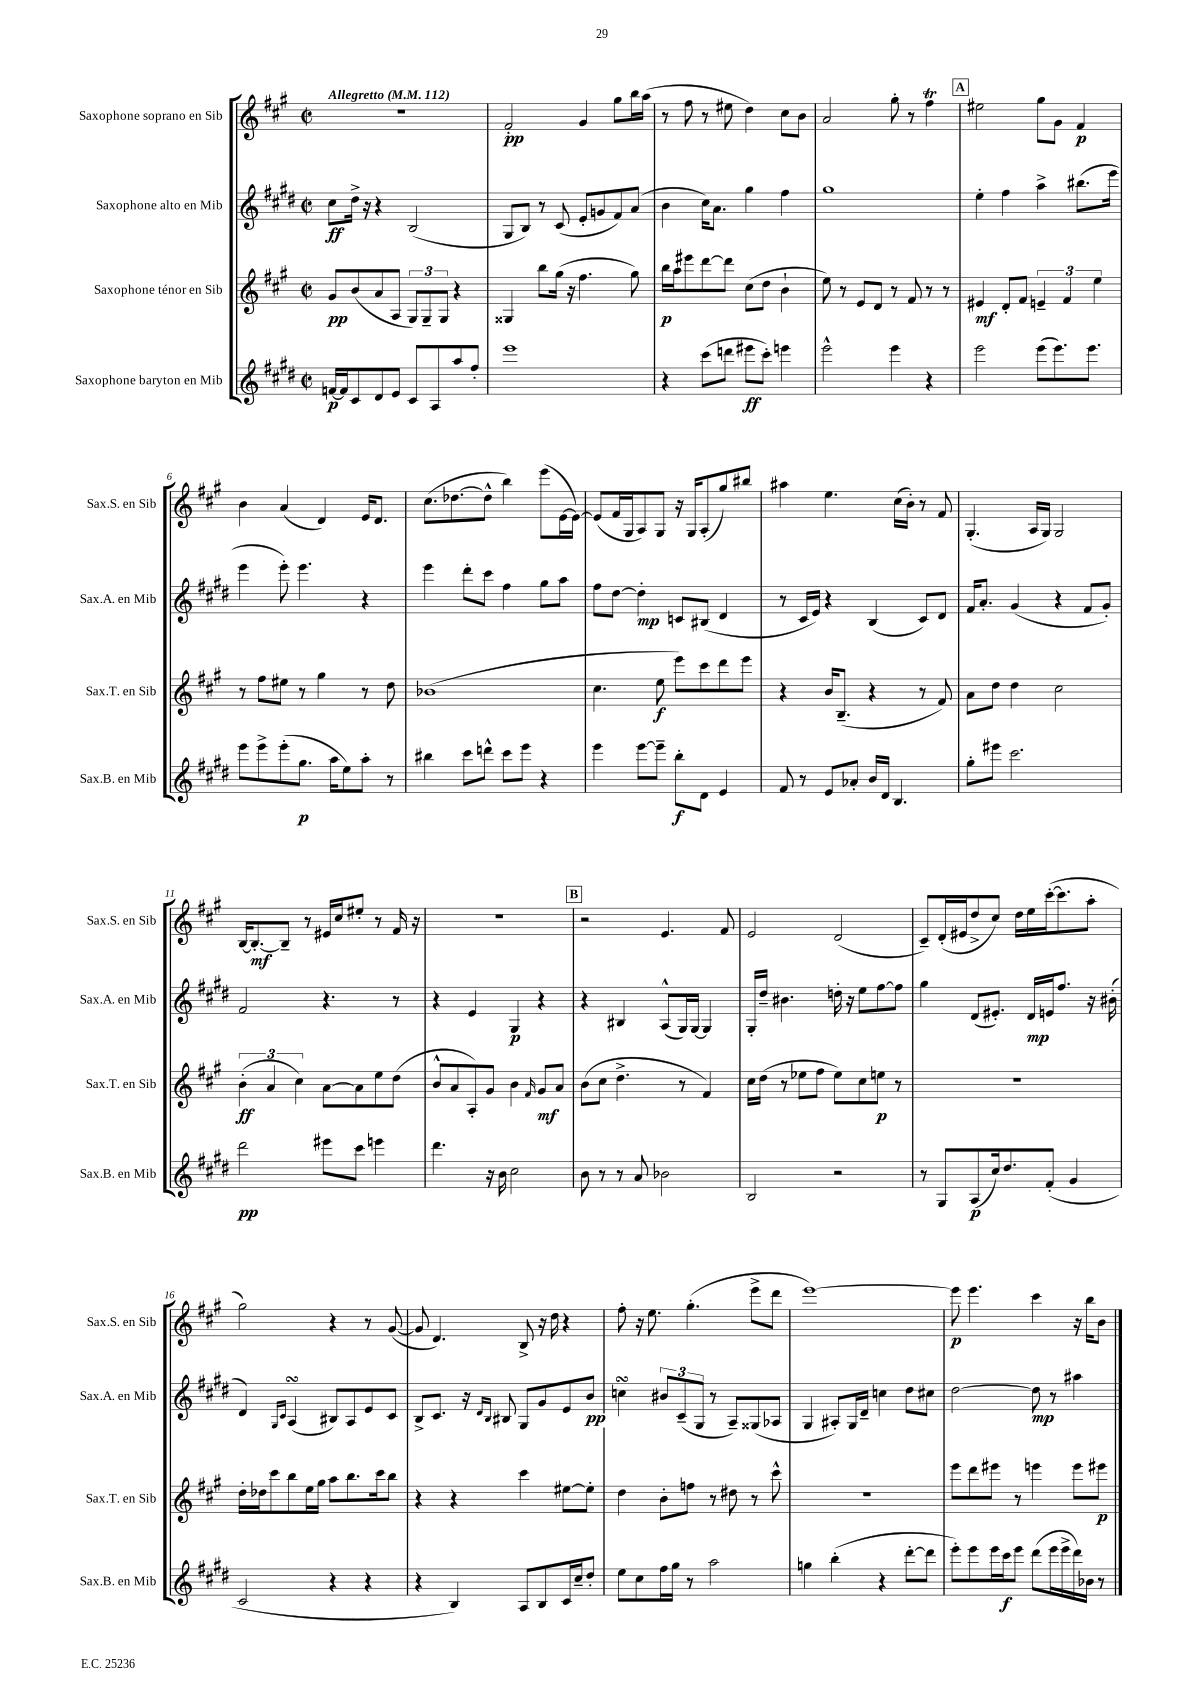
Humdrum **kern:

**kern	**dynam	**kern	**dynam	**kern	**dynam	**kern	**dynam
*part4	*part4	*part3	*part3	*part2	*part2	*part1	*part1
*staff4	*staff4	*staff3	*staff3	*staff2	*staff2	*staff1	*staff1
*I"Saxophone baryton en Mib	*	*I"Saxophone ténor en Sib	*	*I"Saxophone alto en Mib	*	*I"Saxophone soprano en Sib	*
*I'Sax.B. en Mib	*	*I'Sax.T. en Sib	*	*I'Sax.A. en Mib	*	*I'Sax.S. en Sib	*
*clefG2	*	*clefG2	*	*clefG2	*	*clefG2	*
*k[f#c#g#d#]	*	*k[f#c#g#]	*	*k[f#c#g#d#]	*	*k[f#c#g#]	*
*M2/2	*	*M2/2	*	*M2/2	*	*M2/2	*
*met(c|)	*	*met(c|)	*	*met(c|)	*	*met(c|)	*
*MM112	*	*MM112	*	*MM112	*	*MM112	*
=1	=1	=1	=1	=1	=1	=1	=1
!	!	!	!	!	!	!LO:TX:a:B:t=Allegretto	!
[16fn/LL	p	8g#/L	pp	8cc#\L	ff	1r	.
16f/J]	.	.	.	.	.	.	.
8c#/	.	(8b/	.	16dd#^\Jk	.	.	.
.	.	.	.	16r	.	.	.
8d#/	.	8a/	.	4r	.	.	.
8e/J	.	8A/J	.	.	.	.	.
8c#/L	.	12G#/L)	.	(2B/	.	.	.
.	.	12G#~/	.	.	.	.	.
8A/	.	.	.	.	.	.	.
.	.	12G#/J	.	.	.	.	.
8aa/	.	4r	.	.	.	.	.
8ff#'/J	.	.	.	.	.	.	.
=2	=2	=2	=2	=2	=2	=2	=2
1eee	.	4G##X/	.	8G#/L	.	2f#'/	pp
.	.	.	.	8B/J)	.	.	.
.	.	8bb\L	.	8r	.	.	.
.	.	(16gg#\Jk	.	(8c#/	.	.	.
.	.	16r	.	.	.	.	.
.	.	4.ff#\	.	8e'/L	.	4g#/	.
.	.	.	.	8gn/	.	.	.
.	.	.	.	8f#/)	.	8gg#\L	.
.	.	8gg#\)	.	(8a/J	.	16bb\L	.
.	.	.	.	.	.	(16aa\JJ	.
=3	=3	=3	=3	=3	=3	=3	=3
4r	.	16bb\LL	p	4b\	.	8r	.
.	.	16aa\J	.	.	.	.	.
.	.	8eee#X\	.	.	.	8ff#\	.
(8ccc#\L	.	[8ddd\	.	16cc#\KL)	.	8r	.
.	.	.	.	8.a\J	.	.	.
8dddn\J	.	8ddd\J]	.	.	.	8ee#X\	.
8eee#X\L	ff	(8cc#\L	.	4gg#\	.	4dd\)	.
8ccc#'\J)	.	8dd\J	.	.	.	.	.
4eeen\	.	4b`\	.	4ff#\	.	8cc#\L	.
.	.	.	.	.	.	8b\J	.
=4	=4	=4	=4	=4	=4	=4	=4
2eee^^\	.	8ee\)	.	1gg#	.	2a/	.
.	.	8r	.	.	.	.	.
.	.	8e/L	.	.	.	.	.
.	.	8d/J	.	.	.	.	.
4eee\	.	8r	.	.	.	8gg#'\	.
.	.	8f#/	.	.	.	8r	.
4r	.	8r	.	.	.	4ff#T\	.
.	.	8r	.	.	.	.	.
!!LO:REH:place=s1:t=A
=5	=5	=5	=5	=5	=5	=5	=5
2eee\	.	4e#X/	mf	4ee'\	.	2ee#X\	.
.	.	8d'/L	.	4ff#\	.	.	.
.	.	8f#/J	.	.	.	.	.
(8eee\L	.	6en~/	.	4aa^\	.	8gg#\L	.
8.eee\)	.	.	.	.	.	8g#\J	.
.	.	6f#/	.	.	.	.	.
.	.	.	.	(8.bb#X\L	.	4f#/	p
8.eee\J	.	.	.	.	.	.	.
.	.	6ee\	.	.	.	.	.
.	.	.	.	16eee\Jk	.	.	.
!!LO:LB:g=z
=6	=6	=6	=6	=6	=6	=6	=6
8eee\L	.	8r	.	4eee\	.	4b\	.
8eee^\	.	8ff#\L	.	.	.	.	.
(8eee'\	.	8ee#X\J	.	8eee'\)	.	(4a/	.
8.gg#\J	p	8r	.	4.eee\	.	.	.
.	.	4gg#\	.	.	.	4d/)	.
16aa\KL	.	.	.	.	.	.	.
8ee\)	.	.	.	.	.	.	.
8aa'\J	.	8r	.	4r	.	16e/KL	.
.	.	.	.	.	.	8.d/J	.
8r	.	8dd\	.	.	.	.	.
=7	=7	=7	=7	=7	=7	=7	=7
4bb#X\	.	(1b-X	.	4eee\	.	(8.cc#\L	.
.	.	.	.	.	.	[8.dd-X\	.
8ccc#\L	.	.	.	8ddd#'\L	.	.	.
8dddn^^\J	.	.	.	8ccc#\J	.	8dd-^^\J]	.
8ccc#\L	.	.	.	4ff#\	.	4bb\)	.
8eee\J	.	.	.	.	.	.	.
4r	.	.	.	8gg#\L	.	(8eee\L	.
.	.	.	.	8aa\J	.	[16e\L	.
.	.	.	.	.	.	16e\JJ_)	.
=8	=8	=8	=8	=8	=8	=8	=8
4eee\	.	4.cc#\	.	8ff#\L	.	(8e/L]	.
.	.	.	.	[8dd#\J	.	16f#/L	.
.	.	.	.	.	.	16G#/J	.
[8eee\L	.	.	.	4dd#'\]	mp	8A/)	.
8eee~\J]	.	8ee\	f	.	.	8G#/J	.
8bb'\L	f	8eee\L)	.	8cn/L	.	16r	.
.	.	.	.	.	.	16G#/KL	.
8d#\J	.	8ccc#\	.	(8B#X/J	.	(8A'/	.
4e/	.	8ddd\	.	4d#/	.	8gg#/)	.
.	.	8eee\J	.	.	.	8bb#X/J	.
=9	=9	=9	=9	=9	=9	=9	=9
8f#/	.	4r	.	8r	.	4aa#X\	.
8r	.	.	.	16c#/LL	.	.	.
.	.	.	.	16e/JJ)	.	.	.
8e/L	.	16b/KL	.	4r	.	4.ee\	.
.	.	(8.B~/J	.	.	.	.	.
8a-X'/J	.	.	.	.	.	.	.
16b/LL	.	4r	.	(4B/	.	.	.
16d#/JJ	.	.	.	.	.	.	.
4.B/	.	.	.	.	.	(16cc#\LL	.
.	.	.	.	.	.	16b'\JJ)	.
.	.	8r	.	8c#/L)	.	8r	.
.	.	8f#/)	.	8d#/J	.	8f#/	.
=10	=10	=10	=10	=10	=10	=10	=10
8gg#'\L	.	8a\L	.	16f#/KL	.	(4.G#'/	.
.	.	.	.	8.a'/J	.	.	.
8eee#X\J	.	8dd\J	.	.	.	.	.
2.ccc#\	.	4dd\	.	(4g#/	.	.	.
.	.	.	.	.	.	16A/LL	.
.	.	.	.	.	.	16G#/JJ)	.
.	.	2cc#\	.	4r	.	2G#/	.
.	.	.	.	8f#/L	.	.	.
.	.	.	.	8g#'/J)	.	.	.
!!LO:LB:g=z
=11	=11	=11	=11	=11	=11	=11	=11
2ddd#\	pp	(6b'\	ff	2f#/	.	[16B/KL	.
.	.	.	.	.	.	8.B'/_	mf
.	.	6a/	.	.	.	.	.
.	.	.	.	.	.	8B~/J]	.
.	.	6cc#\)	.	.	.	.	.
.	.	.	.	.	.	8r	.
8eee#X\L	.	[8a\L	.	4.r	.	16e#X/LL	.
.	.	.	.	.	.	16cc#/J	.
8ccc#\J	.	8a\]	.	.	.	8ee#X'/J	.
4eeen\	.	8ee\	.	.	.	8r	.
.	.	(8dd\J	.	8r	.	16f#/	.
.	.	.	.	.	.	16r	.
=12	=12	=12	=12	=12	=12	=12	=12
4.ddd#\	.	8b^^/L	.	4r	.	1r	.
.	.	8a/	.	.	.	.	.
.	.	8A'/)	.	4e/	.	.	.
16r	.	8g#/J	.	.	.	.	.
16b\	.	.	.	.	.	.	.
2cc#\	.	4b\	.	4G#/	p	.	.
.	.	16qqf#/	.	.	.	.	.
.	.	8g#/L	mf	4r	.	.	.
.	.	8a/J	.	.	.	.	.
!!LO:REH:place=s1:t=B
=13	=13	=13	=13	=13	=13	=13	=13
8b\	.	(8b\L	.	4r	.	2r	.
8r	.	8cc#\J	.	.	.	.	.
8r	.	4.dd^\	.	4B#X/	.	.	.
8a/	.	.	.	.	.	.	.
2b-X\	.	.	.	(8A^^/L	.	4.e/	.
.	.	8r	.	16G#/L)	.	.	.
.	.	.	.	[16G#/JJ	.	.	.
.	.	4f#/)	.	4G#/]	.	.	.
.	.	.	.	.	.	8f#/	.
=14	=14	=14	=14	=14	=14	=14	=14
2B/	.	16cc#\LL	.	16G#'/LL	.	2e/	.
.	.	(16dd\JJ	.	16dd#~/JJ	.	.	.
.	.	8r	.	4.b#X\	.	.	.
.	.	8ee-X\L	.	.	.	.	.
.	.	8ff#\J	.	.	.	.	.
2r	.	8ee-\L)	.	16ddn'\	.	(2d/	.
.	.	.	.	16r	.	.	.
.	.	8cc#\	.	8ee\L	.	.	.
.	.	8een\J	p	[8ff#\	.	.	.
.	.	8r	.	8ff#\J]	.	.	.
=15	=15	=15	=15	=15	=15	=15	=15
8r	.	1r	.	4gg#\	.	8c#~/L)	.
8G#/L	.	.	.	.	.	(16d'/L	.
.	.	.	.	.	.	16e#X/J	.
(8A/	p	.	.	(8d#/L	.	8dd^/	.
16cc#/k)	.	.	.	8.e#X'/J)	.	8cc#/J)	.
8.dd#/	.	.	.	.	.	.	.
.	.	.	.	.	.	16dd\LL	.
.	.	.	.	16d#/LL	mp	16ee\	.
(8f#'/J	.	.	.	16en/J	.	([16ccc#'\J	.
.	.	.	.	8.ff#/J	.	8.ccc#\]	.
4g#/	.	.	.	.	.	.	.
.	.	.	.	16r	.	8aa'\J	.
.	.	.	.	(16b#X'\	.	.	.
!!LO:LB:g=z
=16	=16	=16	=16	=16	=16	=16	=16
2c#/	.	16dd'\LL	.	4d#/)	.	2gg#\)	.
.	.	16dd-X\J	.	.	.	.	.
.	.	8ccc#\	.	.	.	.	.
.	.	.	.	16qqG#/LL	.	.	.
.	.	.	.	16qqc#/JJ	.	.	.
.	.	8bb\	.	(4AsSSs/	.	.	.
.	.	16ee\L	.	.	.	.	.
.	.	16gg#\JJ	.	.	.	.	.
4r	.	8aa\L	.	8B#X/L)	.	4r	.
.	.	8.bb\	.	8A/	.	.	.
4r	.	.	.	8e/	.	8r	.
.	.	16ccc#\k	.	.	.	.	.
.	.	8bb\J	.	8c#/J	.	([8g#/	.
=17	=17	=17	=17	=17	=17	=17	=17
4r	.	4r	.	8B^/L	.	8g#/]	.
.	.	.	.	8.c#/J	.	4.d/)	.
4B/)	.	4r	.	.	.	.	.
.	.	.	.	16r	.	.	.
.	.	.	.	16qqd#/LL	.	.	.
.	.	.	.	16qqB/JJ	.	.	.
.	.	.	.	8B#X/	.	.	.
8A/L	.	4ccc#\	.	8G#/L	.	8B^/	.
8B/	.	.	.	8g#/	.	16r	.
.	.	.	.	.	.	16dd\	.
16c#/L	.	[8ee#X\L	.	8e/	.	4r	.
16cc#~/J	.	.	.	.	.	.	.
8dd#'/J	.	8ee#'\J]	.	8b/J	pp	.	.
=18	=18	=18	=18	=18	=18	=18	=18
8ee\L	.	4dd\	.	4ccnsSSs\	.	8ff#'\	.
8cc#\	.	.	.	.	.	16r	.
.	.	.	.	.	.	8.ee\	.
16ff#\L	.	8b'\L	.	12b#X/L	.	.	.
16gg#\JJ	.	.	.	.	.	.	.
.	.	.	.	(12c#~/	.	.	.
8r	.	8ffn\J	.	.	.	(4.gg#'\	.
.	.	.	.	12G#/J	.	.	.
2aa\	.	8r	.	8r	.	.	.
.	.	8dd#X\	.	8A~/L)	.	.	.
.	.	8r	.	(8G##X/	.	8eee^\L	.
.	.	8ccc#^^\	.	8A-X/J	.	8ddd\J	.
=19	=19	=19	=19	=19	=19	=19	=19
4ggn\	.	1r	.	4G#/	.	[1eee)	.
(4bb'\	.	.	.	8A#X'/L)	.	.	.
.	.	.	.	16G#/L	.	.	.
.	.	.	.	16d#~/JJ	.	.	.
4r	.	.	.	4ccn\	.	.	.
[8ddd#'\L	.	.	.	8dd#\L	.	.	.
8ddd#\J]	.	.	.	8cc#X\J	.	.	.
=20	=20	=20	=20	=20	=20	=20	=20
8eee'\L)	.	8eee\L	.	[2dd#\	.	8eee\]	p
8eee\	.	8ddd\	.	.	.	4.eee\	.
16eee\L	.	8eee#X\J	.	.	.	.	.
16ccc#\J	f	.	.	.	.	.	.
8eee\J	.	8r	.	.	.	.	.
(8ddd#\L	.	4eeen\	.	8dd#\]	mp	4ccc#\	.
16eee\L	.	.	.	8r	.	.	.
16eee^\	.	.	.	.	.	.	.
16ddd#\)	.	8eee\L	.	4aa#X\	.	16r	.
16b-X\JJ	.	.	.	.	.	16bb\KL	.
8r	.	8eee#X\J	p	.	.	8b\J	.
==	==	==	==	==	==	==	==
*-	*-	*-	*-	*-	*-	*-	*-
